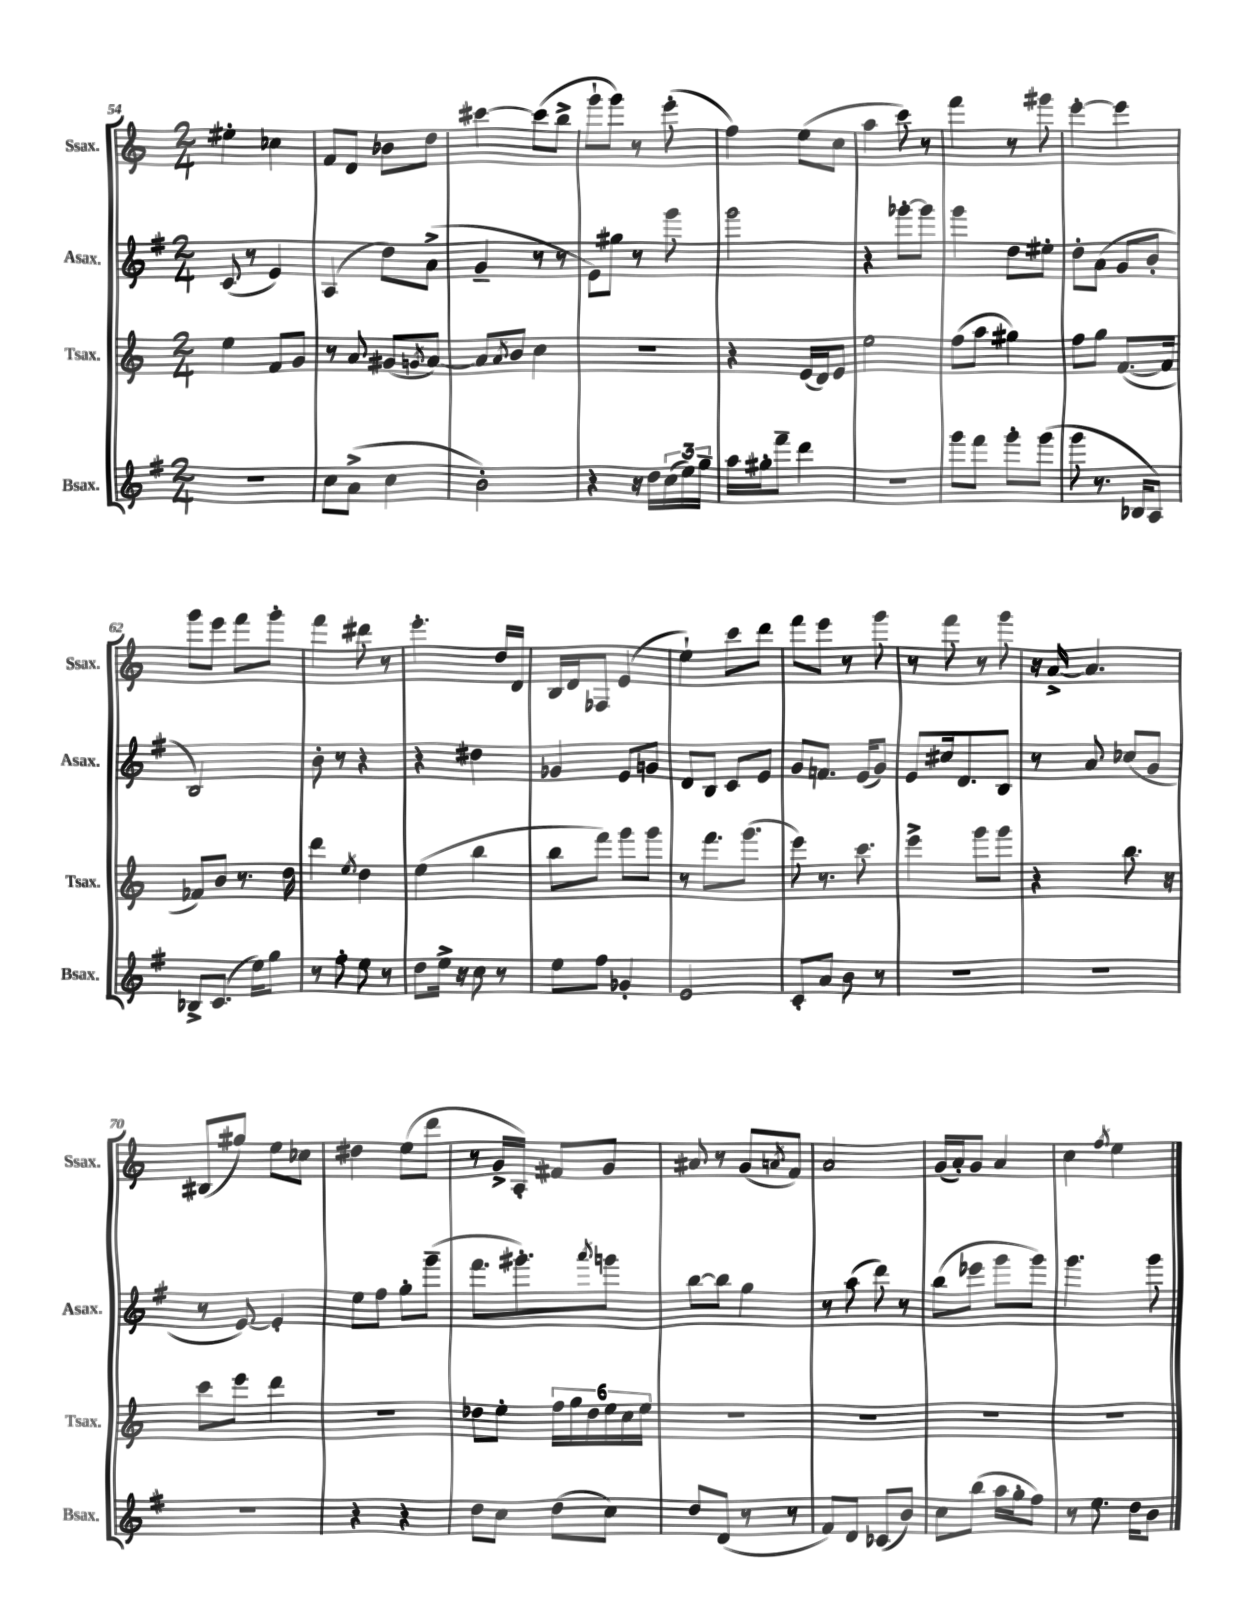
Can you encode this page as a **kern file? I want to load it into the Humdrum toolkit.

**kern	**kern	**kern	**kern
*staff4	*staff3	*staff2	*staff1
*clefG2	*clefG2	*clefG2	*clefG2
*k[f#]	*k[]	*k[f#]	*k[]
*M2/4	*M2/4	*M2/4	*M2/4
2r	4ee\	(8c/	4ee#'\
.	.	8r	.
.	8f/L	4e/)	4cc-\
.	8g/J	.	.
=	=	=	=
8cc\L	8r	(4A/	8f/L
(8a^\J	8a/	.	8d/J
4cc\	(8g#/L	8dd\L)	8b-\L
.	8qg/	.	.
.	[8a/J)	(8a^\J	8dd\J
=	=	=	=
2b'\)	8a/]L	4g~/	[4ccc#\
.	8qa/	.	.
.	8b/J	.	.
.	4cc\	8r	(8ccc#\]L
.	.	8r	8bb^\J
=	=	=	=
4r	2r	8e\L)	8ggg`\L
.	.	8gg#\J	8ggg\J)
16r	.	8r	8r
16dd\LL	.	.	.
(24cc\	.	8ggg\	(8eee'\
24ee\)	.	.	.
24gg~\JJ	.	.	.
=	=	=	=
16aa\LL	4r	2ggg\	4ff\)
16gg#'\J	.	.	.
8fff#~\J	.	.	.
4ddd\	(16e/LL	.	(8ee\L
.	16d/J)	.	.
.	8e/J	.	8cc\J
=	=	=	=
2r	2ee\	4r	4aa\
.	.	[8ggg-'\L	8ccc\)
.	.	8ggg-\]J	8r
=	=	=	=
8ggg\L	(8ff\L	4ggg\	4fff\
8fff#\J	8aa\J	.	.
8ggg'\L	4gg#\)	8dd\L	8r
(8ggg\J	.	8ee#'\J	8ggg#\
=	=	=	=
8ggg\	8ff\L	8dd'\L	[4eee'\
8.r	8gg\J	(8a\J	.
.	([8.f/L	8g/L	4eee\]
16B-/LK	.	.	.
8A/J)	.	8b'/J	.
.	16f/]Jk	.	.
=	=	=	=
8B-^/L	8f-/L)	2B/)	8ggg\L
(8.c/J	8b/J	.	8eee\J
.	8.r	.	8fff\L
16ee\LK)	.	.	.
8gg\J	.	.	8ggg'\J
.	16dd\	.	.
=	=	=	=
8r	4ddd\	8b'\	4fff\
8ff#'\	.	8r	.
.	8qee/	.	.
8ee\	4dd\	4r	8ddd#\
8r	.	.	8r
=	=	=	=
8dd\L	(4ee\	4r	4.eee'\
16ee^\Jk	.	.	.
16r	.	.	.
8cc\	4bb\	4dd#\	.
8r	.	.	16dd/LL
.	.	.	16d/JJ
=	=	=	=
8ee\L	8bb\L	4g-/	16B/LL
.	.	.	16d/J
8ff#\J	8fff\J)	.	8F-/J
4g-'/	8ggg\L	8e/L	(4e/
.	8ggg\J	8g/J	.
=	=	=	=
2e/	8r	8d/L	4ee`\)
.	8.fff\L	8B/J	.
.	.	8c/L	8ccc\L
.	(8.ggg\J	.	.
.	.	8e/J	8ddd\J
=	=	=	=
8c'/L	8eee\)	8g/L	8fff\L
8a/J	8.r	8.f/J	8eee\J
8b\	.	.	8r
.	8.ccc\	(16e/LK	.
8r	.	8g/J)	8ggg\
=	=	=	=
2r	4eee^\	8e/L	8r
.	.	16cc#/k	8fff\
.	.	8.d/	.
.	8ggg\L	.	8r
.	8ggg\J	8B/J	8ggg\
=	=	=	=
2r	4r	8r	16r
.	.	.	[16a^/
.	.	8a/	4.a/]
.	8.bb\	(8cc-/L	.
.	.	8g/J	.
.	16r	.	.
=	=	=	=
2r	8ccc\L	8r	(8B#/L
.	8eee\J	[8e/)	8gg#/J)
.	4ddd\	4e'/]	8ee\L
.	.	.	8cc-\J
=	=	=	=
4r	2r	8ee\L	4dd#\
.	.	8ff#\J	.
4r	.	8gg'\L	(8ee\L
.	.	(8ggg~\J	8ddd\J
=	=	=	=
8dd\L	8dd-\L	8.fff#\L	8r
8cc\J	8ee'\J	.	16g^/LL
.	.	8.ggg#'\)	16A'/JJ)
(8dd\L	24ff\LL	.	8f#/L
.	24gg\	.	.
.	24dd-\	.	.
.	.	8qaaa/	.
8cc\J)	24ee\	8ggg\J	8g/J
.	24cc\	.	.
.	24ee\JJ	.	.
=	=	=	=
8dd/L	2r	[8bb\L	8a#/
(8d/J	.	8bb\]J	8r
8r	.	4gg\	(8g/L
.	.	.	8qa/
8r	.	.	8f/J)
=	=	=	=
8f#/L)	2r	8r	2a/
8d/J	.	(8aa\	.
(8c-/L	.	8ddd\)	.
8b/J)	.	8r	.
=	=	=	=
8cc\L	2r	(8bb\L	(16g/LL
.	.	.	16a'/J)
(8bb\J	.	8eee-\J	8g/J
16aa\LL	.	8ggg\L	4a/
16gg'\J	.	.	.
8ff#\J)	.	8ggg\J)	.
=	=	=	=
8r	2r	4.ggg\	4cc\
8.ee\	.	.	.
.	.	.	8qff/
.	.	.	4ee\
16dd\LK	.	.	.
8b\J	.	8ggg\	.
==	==	==	==
*-	*-	*-	*-
